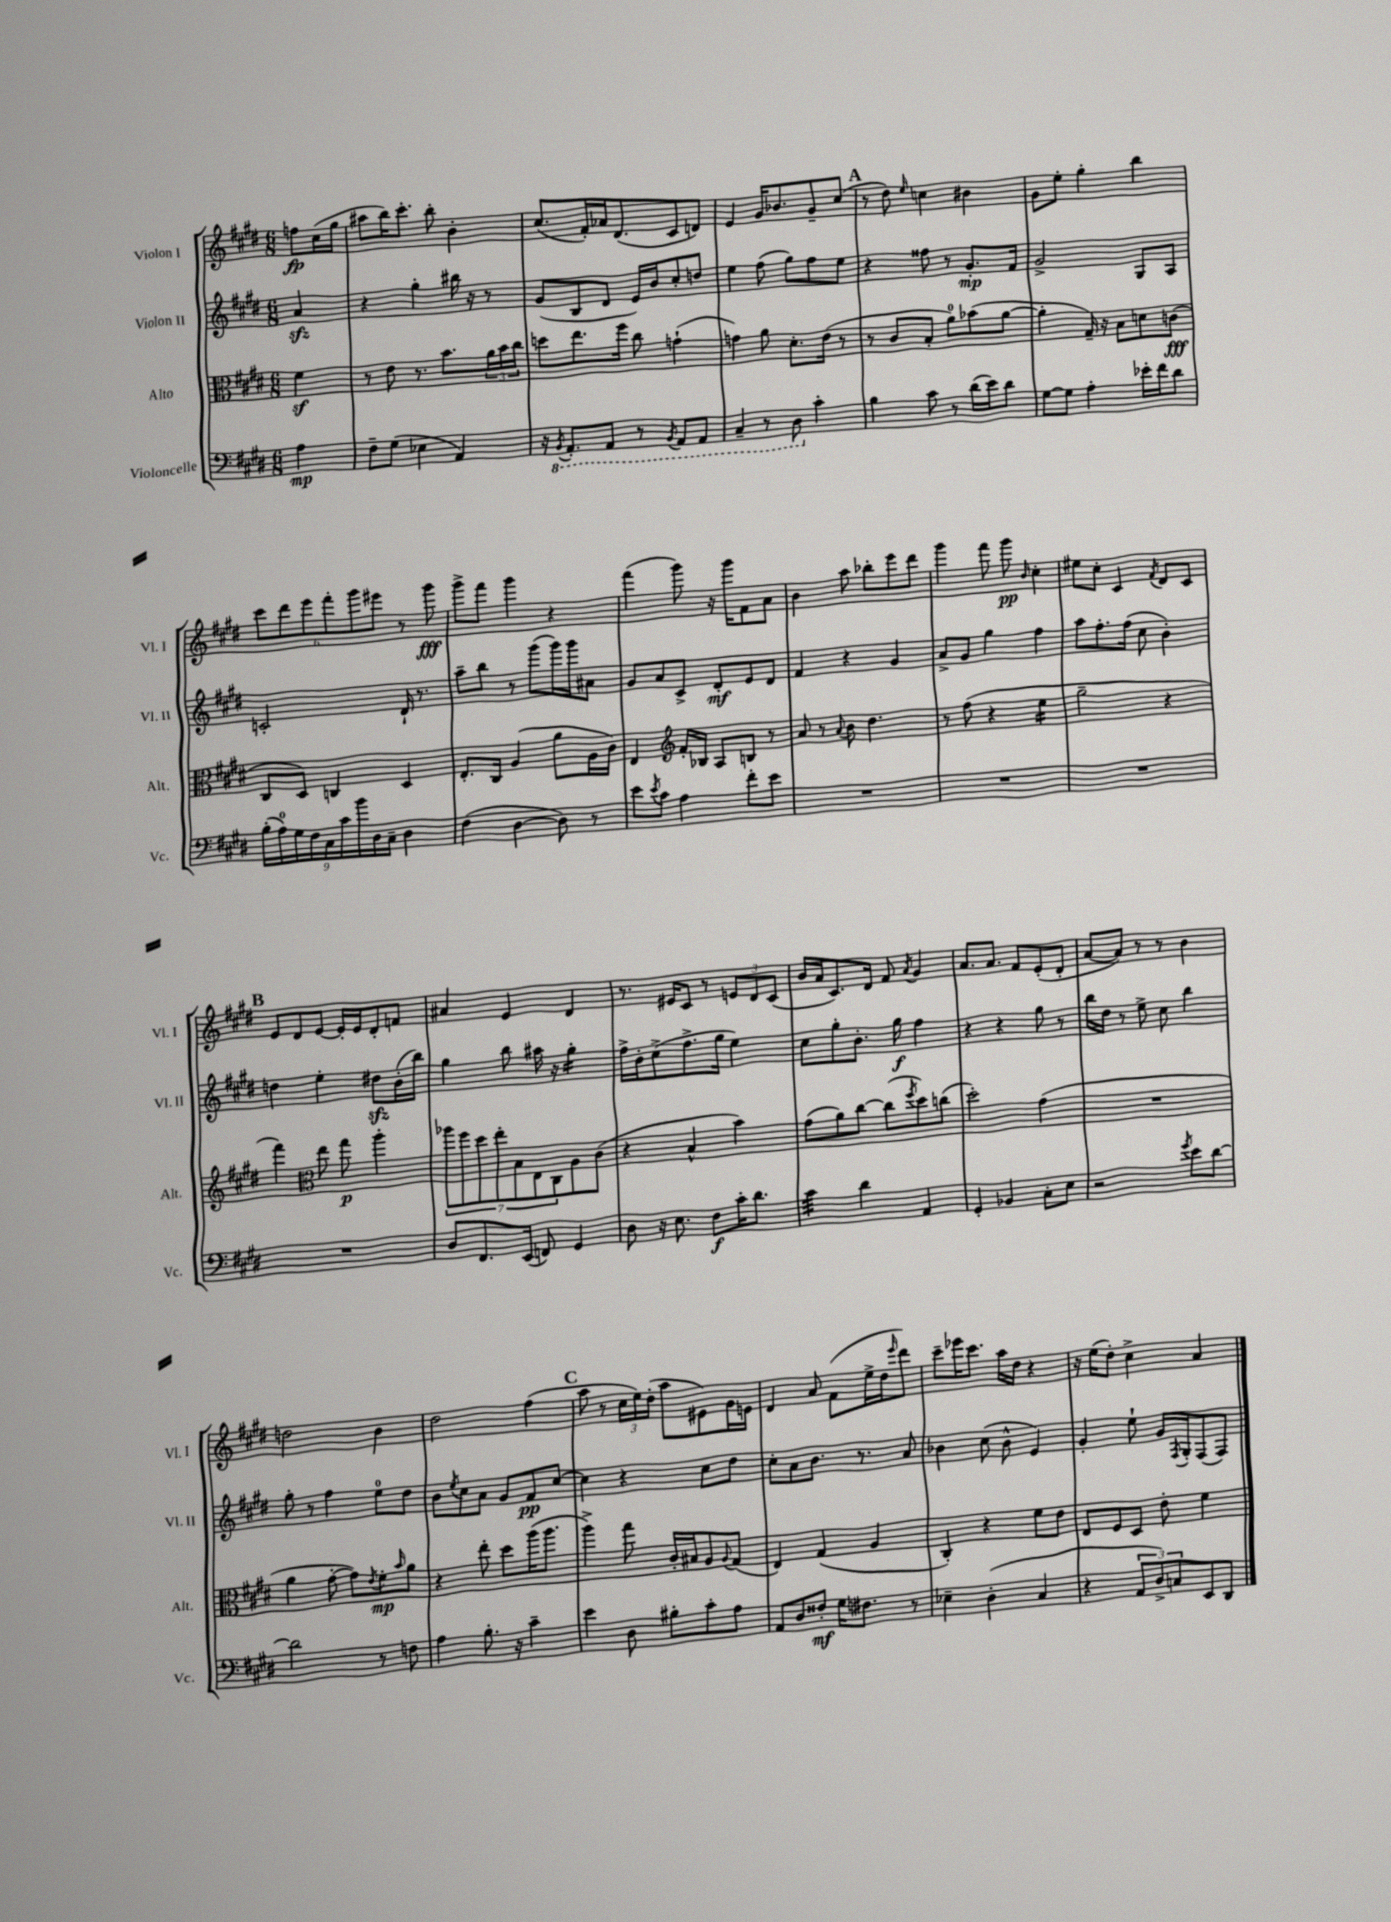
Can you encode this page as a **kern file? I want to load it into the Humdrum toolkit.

**kern	**kern	**kern	**kern
*staff4	*staff3	*staff2	*staff1
*clefF4	*clefC3	*clefG2	*clefG2
*k[f#c#g#d#]	*k[f#c#g#d#]	*k[f#c#g#d#]	*k[f#c#g#d#]
*M6/8	*M6/8	*M6/8	*M6/8
4A\	4f#\	4a/	8ff\L
.	.	.	(16cc#\L
.	.	.	16gg#\JJ
=	=	=	=
8F#~\L	8r	4r	8aa#\L
(8G#\J	8e\	.	16bb\K)
.	.	.	8.ccc#'\J
4E-\	8.r	4gg#'\	.
.	.	.	8bb'\
.	8.b\L	.	.
4AA/)	.	16bb#\	4b'\
.	.	16r	.
.	24a\L	8r	.
.	24b\	.	.
.	24cc#\JJ	.	.
=	=	=	=
16r	8dd\L	(8g#/L	(8.cc#/L
8qBBB/	.	.	.
8.AAA'/L	.	.	.
.	8.ee\	8B/	.
.	.	.	16f#'/L)
8AAA/J	.	8d#/J	16a-/J
.	16ff#\Jk	.	(8.d#/
8r	8cc#\	16e/LL)	.
.	.	16b/J	.
8qBBB/	.	.	.
8AAA/L	(4g`\	8cc#'/	8c#/
8AAA/J	.	8dd/J	8d/J)
=	=	=	=
4CC#~/	4g\)	4ee\	4e/
8r	8a\	(8ff#\	16g#/LK
.	.	.	8.b-/
8DD#\	8.d#'\L	8gg#\L)	.
4c#'\	.	8ff#\	8g#~/
.	(16e\Jk	.	.
.	8r	8ee\J	(8cc#/J
=	=	=	=
4B\	8r	4r	8r
.	8c#/L	.	8dd#\)
.	.	.	16qqee/
8c#\	8B'/J	8ff##\	4cc\
8r	8a\L)	8r	.
(16d#\LL	(8b-\	8.g#'/L	4b#\
16e\J)	.	.	.
8d#\J	[8a\J	.	.
.	.	16f#/Jk	.
=	=	=	=
[8G#\L	4a'\]	2g#^/	8g#\L
8G#\]J	.	.	8ee'\J
4A'\	16G#~/)	.	4gg#'\
.	16r	.	.
.	8B\L	.	.
16e-'\LL	8d\	8G#/L	4bb\
16f#\J	.	.	.
8d#\J	(8c\J	8A/J	.
=	=	=	=
(18B'\LL	8C#/L	2c'/	12ccc#\L
18A\)	.	.	.
.	.	.	12ddd#\
18G#\	.	.	.
.	8D#/J)	.	.
18F#\	.	.	12eee\
18C#\	.	.	.
.	4C/	.	12fff#'\
18c#\	.	.	.
18b\	.	.	12ggg#\
18D#\	.	.	.
.	.	.	12eee#\J
18C#~\JJ	.	.	.
4D#\	4D#/	16d#`/	8r
.	.	8.r	.
.	.	.	8ggg#\
=	=	=	=
(4F#\	8.E'/L	8aa~\L	8ggg#^\L
.	.	8bb\J	8fff#\J
.	16C#/Jk	.	.
[4D#\	(4A/	8r	4ggg#\
.	.	(8ggg#\L	.
8D#\])	8a\L	16ggg#\L)	4r
.	.	16ggg#\J	.
8r	16A\L	8a#\J	.
.	16c#\JJ)	.	.
=	=	=	=
8e\L	4E/	8g#/L	(4fff#\
8qe/	.	.	.
8c#\J	.	8a/	.
*	*clefG2	*	*
4A\	16f#'/LL	8c#^/J	8ggg#\)
.	16B-/JJ	.	.
.	8A/L	8d#'/L	16r
.	.	.	16ggg#\LK
8f#'\L	8B/J	8e/	8f#\
8e\J	8r	8d#/J	8a\J
=	=	=	=
2.r	8a/	4f#/	4b\
.	8r	.	.
.	8qqa/	.	.
.	8b\	4r	8aa\
.	4.dd#\	.	8bb-'\L
.	.	4g#/	8eee\
.	.	.	8ddd#\J
=	=	=	=
2.r	8r	8a^/L	4ggg#\
.	(8ff#\	8g#/J	.
.	4r	4gg#\	8fff#\
.	.	.	8ggg#\
.	.	.	16qqb/
.	4ee\	4ff#\	4cc#'\
=	=	=	=
2.r	2gg#~\	8aa\L	8ee#\L
.	.	8.ff#'\	8cc#'\J
.	.	.	4c#/
.	.	(16ff#\Jk	.
.	.	8cc#\	.
.	.	.	8qf#/
.	4r	4b'\)	8d#/L
.	.	.	8c#/J
=	=	=	=
2.r	4fff#\)	4dd\	8e/L
.	.	.	8d#/
*	*clefC3	*	*
.	8ee\	4ee'\	[8e/J
.	8gg#\	.	16e'/]LL
.	.	.	16e/J
.	4aa'\	8dd#\L	8d#'/
.	.	(16b'\L	8f/J
.	.	16bb\JJ)	.
=	=	=	=
8D#/L	14aa-\L	4gg#\	4a#/
.	14ff#\	.	.
8.FF#/	.	.	.
.	14dd#\	.	.
.	14ee'\	.	.
.	.	8bb\	4e/
.	14B\	.	.
(16EE/Jk	.	.	.
.	14E\	.	.
8FF/)	.	16aa#\	.
.	14C#\	.	.
.	.	16r	.
4GG#/	8A\	4gg#'\	4d#/
.	(8c#\J	.	.
=	=	=	=
8D#\	4r	16ff#^\LL	8.r
.	.	16b'\J	.
16r	.	(8cc#^\	.
8.E\	.	.	16e#/LK
.	4B^^/	8.ff#^\	8c#/J
8F#\L	.	.	8r
.	.	16gg#\Jk	.
16c#'\K	4b\)	4ee\)	12e/L
8.d#\J	.	.	.
.	.	.	12d#/
.	.	.	(12c#/J
=	=	=	=
4c#\	(8g#\L	8cc#\L	16b/LL
.	.	.	16a/J
.	8a\)	8gg#'\	8.c#/)
4d#\	[8cc#\J	8.b'\J	.
.	.	.	16d#/Jk
.	(8cc#\]L	.	8f#/
.	.	16gg#\	.
.	8qff#/	.	8qa/
4AA/	8dd#\)	4ff#\	4g#/
.	(8cc\J	.	.
=	=	=	=
4GG#'/	2dd#'\)	4r	8.a/L
.	.	.	8.a/J
4BB-/	.	4r	.
.	.	.	8f#/L
8C#'\L	(4g#\	8gg#\	(8e'/
8E\J	.	8r	8d#'/J
=	=	=	=
2r	2.r	16bb\LL	[8a/L
.	.	16dd#\JJ	.
.	.	8r	8a/]J)
.	.	8ee^\	8r
.	.	8cc#\	8r
8qg#/	.	.	.
8e\L	.	4bb\	4b\
[8d#\J	.	.	.
=	=	=	=
2d#\]	4a\	8gg#'\	2dd\
.	.	8r	.
.	[8g#'\	4ff#\	.
.	8g#\]L)	.	.
.	8qe/	.	.
8r	8f#'\	8ee\L	4b\
.	16qqb/	.	.
8F\	8a\J	8dd#\J	.
=	=	=	=
4A\	4r	8b\L	2dd#\
.	.	8qee/	.
.	.	8cc#\	.
8.B'\	8ee'\	8a\J	.
.	8dd#\L	8g#/L	.
16r	.	.	.
4c#~\	(16aa\K	8f#/	(4ff#\
.	8.aa\J	.	.
.	.	[8cc#/J	.
=	=	=	=
4e\	4aa^\)	4cc#\]	8aa\
.	.	.	8r
8D#\	8gg#\	4r	24cc#\LL
.	.	.	24ee\)
.	.	.	(24dd#'\JJ
8B#'\L	16c#'/LL	.	8aa\L
.	16B#/J	.	.
8c#'\	8A/	8cc#\L	8e#\)
.	8qqA/	.	.
8A\J	(8G#/J	8dd#\J	16g#\L
.	.	.	16e\JJ
=	=	=	=
8AA/L	4E/)	8cc#'\L	4d#/
8D#/	.	8a\	.
8F##'/J	(4G#/	8.b\J	8a/
16G#\LK	.	.	(8f#\L
8.F#\J	.	8.r	.
.	4A/	.	16ee^\L
.	.	.	16dd#\J
.	.	.	16qqeee/
8r	.	8a/	8ddd#\J)
=	=	=	=
4E-~\	4C#'/)	4b-\	8ccc#~\L
.	.	.	16eee-\K
.	.	.	8.ccc#\J
(4D#'\	4r	(8cc#\	.
.	.	8b-^^\	16aa\LL
.	.	.	16dd#\JJ
4C#/	8f#\L	4e/)	4r
.	8e\J	.	.
=	=	=	=
4r	8E/L	4g#'/	16r
.	.	.	(16ee\LK
.	8F#/	.	8dd#'\J)
12AA/L	8D#/J	8ee`\	4cc#^\
12D#^/)	.	.	.
.	8e'\	16g#/LL	.
12C/	.	.	.
.	.	8qF#/	.
.	.	16G#'/J	.
8EE/	4f#\	(8F#/	4a/
8DD#/J	.	8F#/J)	.
==	==	==	==
*-	*-	*-	*-
